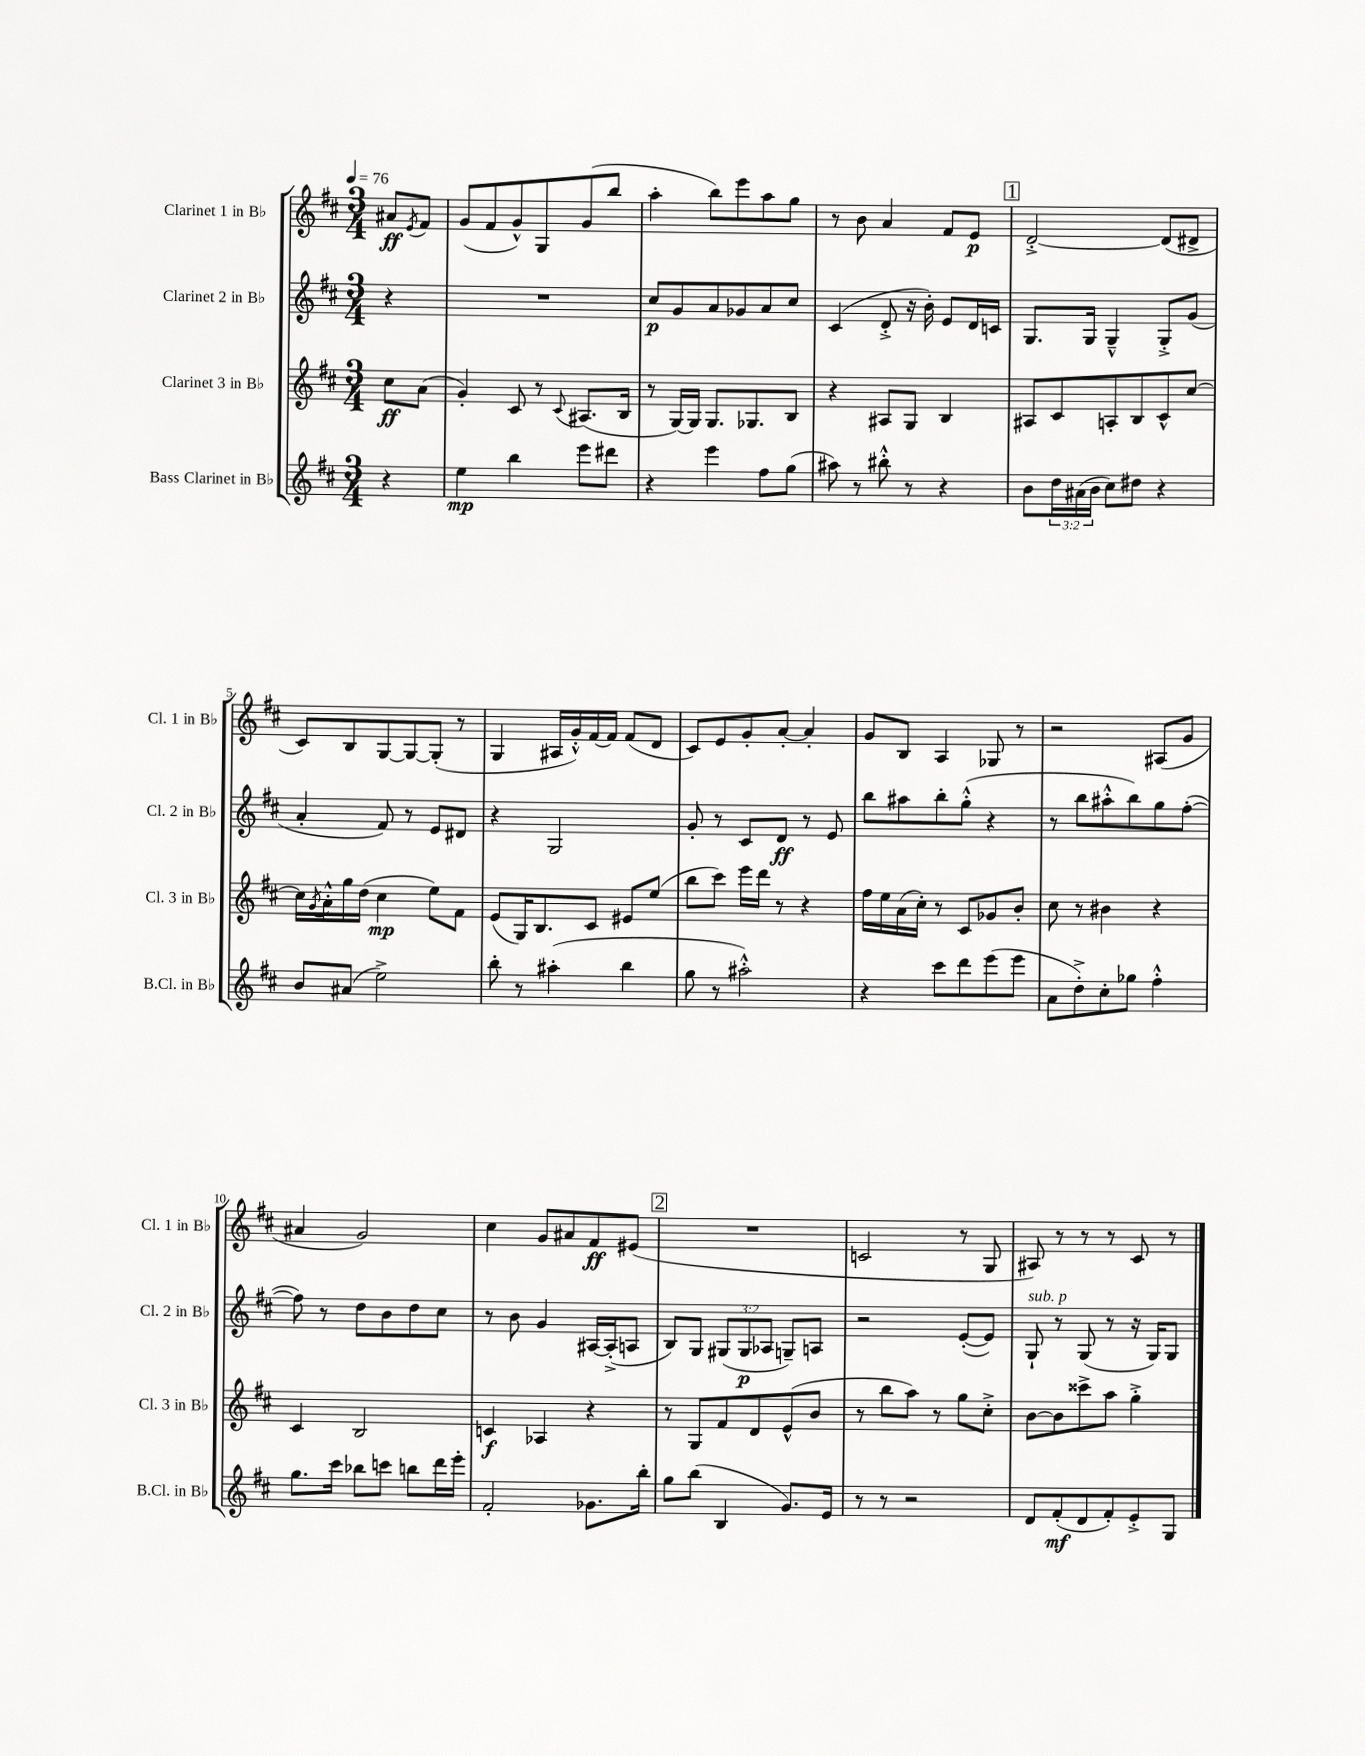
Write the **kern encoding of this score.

**kern	**dynam	**kern	**dynam	**kern	**dynam	**kern	**dynam
*part4	*part4	*part3	*part3	*part2	*part2	*part1	*part1
*staff4	*staff4	*staff3	*staff3	*staff2	*staff2	*staff1	*staff1
*I"Bass Clarinet in B♭	*	*I"Clarinet 3 in B♭	*	*I"Clarinet 2 in B♭	*	*I"Clarinet 1 in B♭	*
*I'B.Cl. in B♭	*	*I'Cl. 3 in B♭	*	*I'Cl. 2 in B♭	*	*I'Cl. 1 in B♭	*
*clefG2	*	*clefG2	*	*clefG2	*	*clefG2	*
*k[f#c#]	*	*k[f#c#]	*	*k[f#c#]	*	*k[f#c#]	*
*M3/4	*	*M3/4	*	*M3/4	*	*M3/4	*
*MM76	*	*MM76	*	*MM76	*	*MM76	*
=	=	=	=	=	=	=	=
4r	.	8cc#\L	ff	4r	.	8a#X/L	ff
.	.	.	.	.	.	8qe/	.
.	.	(8a\J	.	.	.	8f#/J	.
=1	=1	=1	=1	=1	=1	=1	=1
4ee\	mp	4g'/)	.	2.r	.	(8g/L	.
.	.	.	.	.	.	8f#/	.
4bb\	.	8c#/	.	.	.	8g^^/)	.
.	.	8r	.	.	.	8G/	.
.	.	8qqc#/	.	.	.	.	.
8eee\L	.	(8.A#X/L	.	.	.	(8g/	.
8ddd#X\J	.	.	.	.	.	8bb/J	.
.	.	16B/Jk	.	.	.	.	.
=2	=2	=2	=2	=2	=2	=2	=2
4r	.	8r	.	8cc#/L	p	4aa'\	.
.	.	[16G/LL)	.	8g/	.	.	.
.	.	16G/JJ]	.	.	.	.	.
4eee\	.	8.G/L	.	8a/	.	8bb\L)	.
.	.	.	.	8g-X/	.	8eee\	.
.	.	8.G-X/	.	.	.	.	.
8ff#\L	.	.	.	8a/	.	8aa\	.
(8gg\J	.	8B/J	.	8cc#/J	.	8gg\J	.
=3	=3	=3	=3	=3	=3	=3	=3
8aa#X\)	.	4r	.	(4c#/	.	8r	.
8r	.	.	.	.	.	8b\	.
8bb#X'^^\	.	8A#X/L	.	8d'^/	.	4a/	.
8r	.	8G/J	.	16r	.	.	.
.	.	.	.	16b'\)	.	.	.
4r	.	4B/	.	8e/L	.	8f#/L	.
.	.	.	.	16d/L	.	8e/J	p
.	.	.	.	16cn/JJ	.	.	.
!!LO:REH:place=s1:t=1
=4	=4	=4	=4	=4	=4	=4	=4
8b\L	.	8A#X/L	.	8.G/L	.	[2d'^/	.
24dd\L	.	8c#/	.	.	.	.	.
(24a#X\	.	.	.	.	.	.	.
.	.	.	.	16G/Jk	.	.	.
24b\JJ	.	.	.	.	.	.	.
8cc#\L)	.	8An'/	.	4G~^^/	.	.	.
8dd#X\J	.	8B/	.	.	.	.	.
4r	.	8c#^^/	.	8G'^/L	.	(8d/L]	.
.	.	[8cc#/J	.	(8g/J	.	8d#X^/J	.
!!LO:LB:g=z
=5	=5	=5	=5	=5	=5	=5	=5
8b/L	.	16cc#\LL]	.	4a'/	.	8c#/L)	.
.	.	8qg/	.	.	.	.	.
.	.	16a'^^\	.	.	.	.	.
(8a#X/J	.	16gg\	.	.	.	8B/	.
.	.	(16dd\JJ	.	.	.	.	.
2ee^\)	.	4cc#\	mp	8f#/)	.	[8G/	.
.	.	.	.	8r	.	8G/_	.
.	.	8ee\L)	.	8e/L	.	(8G'/J]	.
.	.	8f#\J	.	8d#X/J	.	8r	.
=6	=6	=6	=6	=6	=6	=6	=6
8bb'\	.	(8e/L	.	4r	.	4G/	.
8r	.	16G/K)	.	.	.	.	.
.	.	8.B/	.	.	.	.	.
(4aa#X'\	.	.	.	2G/	.	16A#X/LL	.
.	.	.	.	.	.	16g'^^/)	.
.	.	8c#/J	.	.	.	[16f#/	.
.	.	.	.	.	.	16f#/JJ]	.
4bb\	.	8e#X/L	.	.	.	(8f#/L	.
.	.	(8ee/J	.	.	.	8d/J	.
=7	=7	=7	=7	=7	=7	=7	=7
8gg\	.	8bb\L	.	8g'/	.	8c#/L)	.
8r	.	8ccc#\J)	.	8r	.	8e/	.
2aa#X'^^\)	.	16eee\LL	.	8c#/L	.	8g'/	.
.	.	16ddd\JJ	.	.	.	.	.
.	.	8r	.	8d/J	ff	[8a'/J	.
.	.	4r	.	8r	.	4a'/]	.
.	.	.	.	8e/	.	.	.
=8	=8	=8	=8	=8	=8	=8	=8
4r	.	16ff#\LL	.	8bb\L	.	8g/L	.
.	.	16ee\	.	.	.	.	.
.	.	(16a\	.	8aa#X\	.	8B/J	.
.	.	16cc#'\JJ)	.	.	.	.	.
8ccc#\L	.	8r	.	8bb'\	.	4A/	.
8ddd\	.	8c#/L	.	(8gg'^^\J	.	.	.
(8eee\	.	8g-X/	.	4r	.	8G-X/	.
8eee\J	.	8b'/J	.	.	.	8r	.
=9	=9	=9	=9	=9	=9	=9	=9
8a\L	.	8cc#\	.	8r	.	2r	.
8dd'^\)	.	8r	.	8bb\L	.	.	.
8cc#'\	.	4b#X\	.	8aa#X'^^\	.	.	.
8gg-X\J	.	.	.	8bb\)	.	.	.
4ff#'^^\	.	4r	.	8gg\	.	(8A#X/L	.
.	.	.	.	([8ff#'\J	.	8g/J	.
!!LO:LB:g=z
=10	=10	=10	=10	=10	=10	=10	=10
8.gg\L	.	4c#/	.	8ff#\])	.	4a#X/	.
.	.	.	.	8r	.	.	.
16ccc#\Jk	.	.	.	.	.	.	.
8bb-X\L	.	2B/	.	8dd\L	.	2g/)	.
8cccn\J	.	.	.	8b\	.	.	.
8bbn\L	.	.	.	8dd\	.	.	.
16ddd\L	.	.	.	8cc#\J	.	.	.
16eee'\JJ	.	.	.	.	.	.	.
=11	=11	=11	=11	=11	=11	=11	=11
2f#'/	.	4cn/	f	8r	.	4cc#\	.
.	.	.	.	8b\	.	.	.
.	.	4A-X/	.	4g/	.	8g/L	.
.	.	.	.	.	.	8a#X/	.
8.g-X\L	.	4r	.	[16A#X/LL	.	8f#/	ff
.	.	.	.	(16A#'^/J]	.	.	.
.	.	.	.	8An/J	.	(8e#X/J	.
16bb'\Jk	.	.	.	.	.	.	.
!!LO:REH:place=s1:t=2
=12	=12	=12	=12	=12	=12	=12	=12
8gg\L	.	8r	.	8B/L)	.	2.r	.
(8bb\J	.	8G/L	.	8G/J	.	.	.
4B/	.	8f#/	.	(12G#X/L	.	.	.
.	.	.	.	12G#/	p	.	.
.	.	8d/	.	.	.	.	.
.	.	.	.	12A-X/J	.	.	.
8.g/L)	.	(8e^^/	.	8Gn~/L)	.	.	.
.	.	8b/J	.	8An/J	.	.	.
16e/Jk	.	.	.	.	.	.	.
=13	=13	=13	=13	=13	=13	=13	=13
8r	.	8r	.	2r	.	2cn/	.
8r	.	8bb\L	.	.	.	.	.
2r	.	8aa\J)	.	.	.	.	.
.	.	8r	.	.	.	.	.
.	.	8gg\L	.	([8e'/L	.	8r	.
.	.	8cc#'^\J	.	8e/J])	.	8G/	.
=14	=14	=14	=14	=14	=14	=14	=14
!	!	!	!	!LO:TX:a:i:t=sub. p	!	!	!
8d/L	.	[8b\L	.	8G`/	.	8A#X/)	.
(8f#'/	mf	8b\]	.	8r	.	8r	.
8d/	.	8ccc##X^\	.	(8G/	.	8r	.
8f#'/)	.	8aa\J	.	8r	.	8r	.
8e'^/	.	4gg'^\	.	16r	.	8c#/	.
.	.	.	.	16G/KL)	.	.	.
8G/J	.	.	.	8G/J	.	8r	.
==	==	==	==	==	==	==	==
*-	*-	*-	*-	*-	*-	*-	*-
